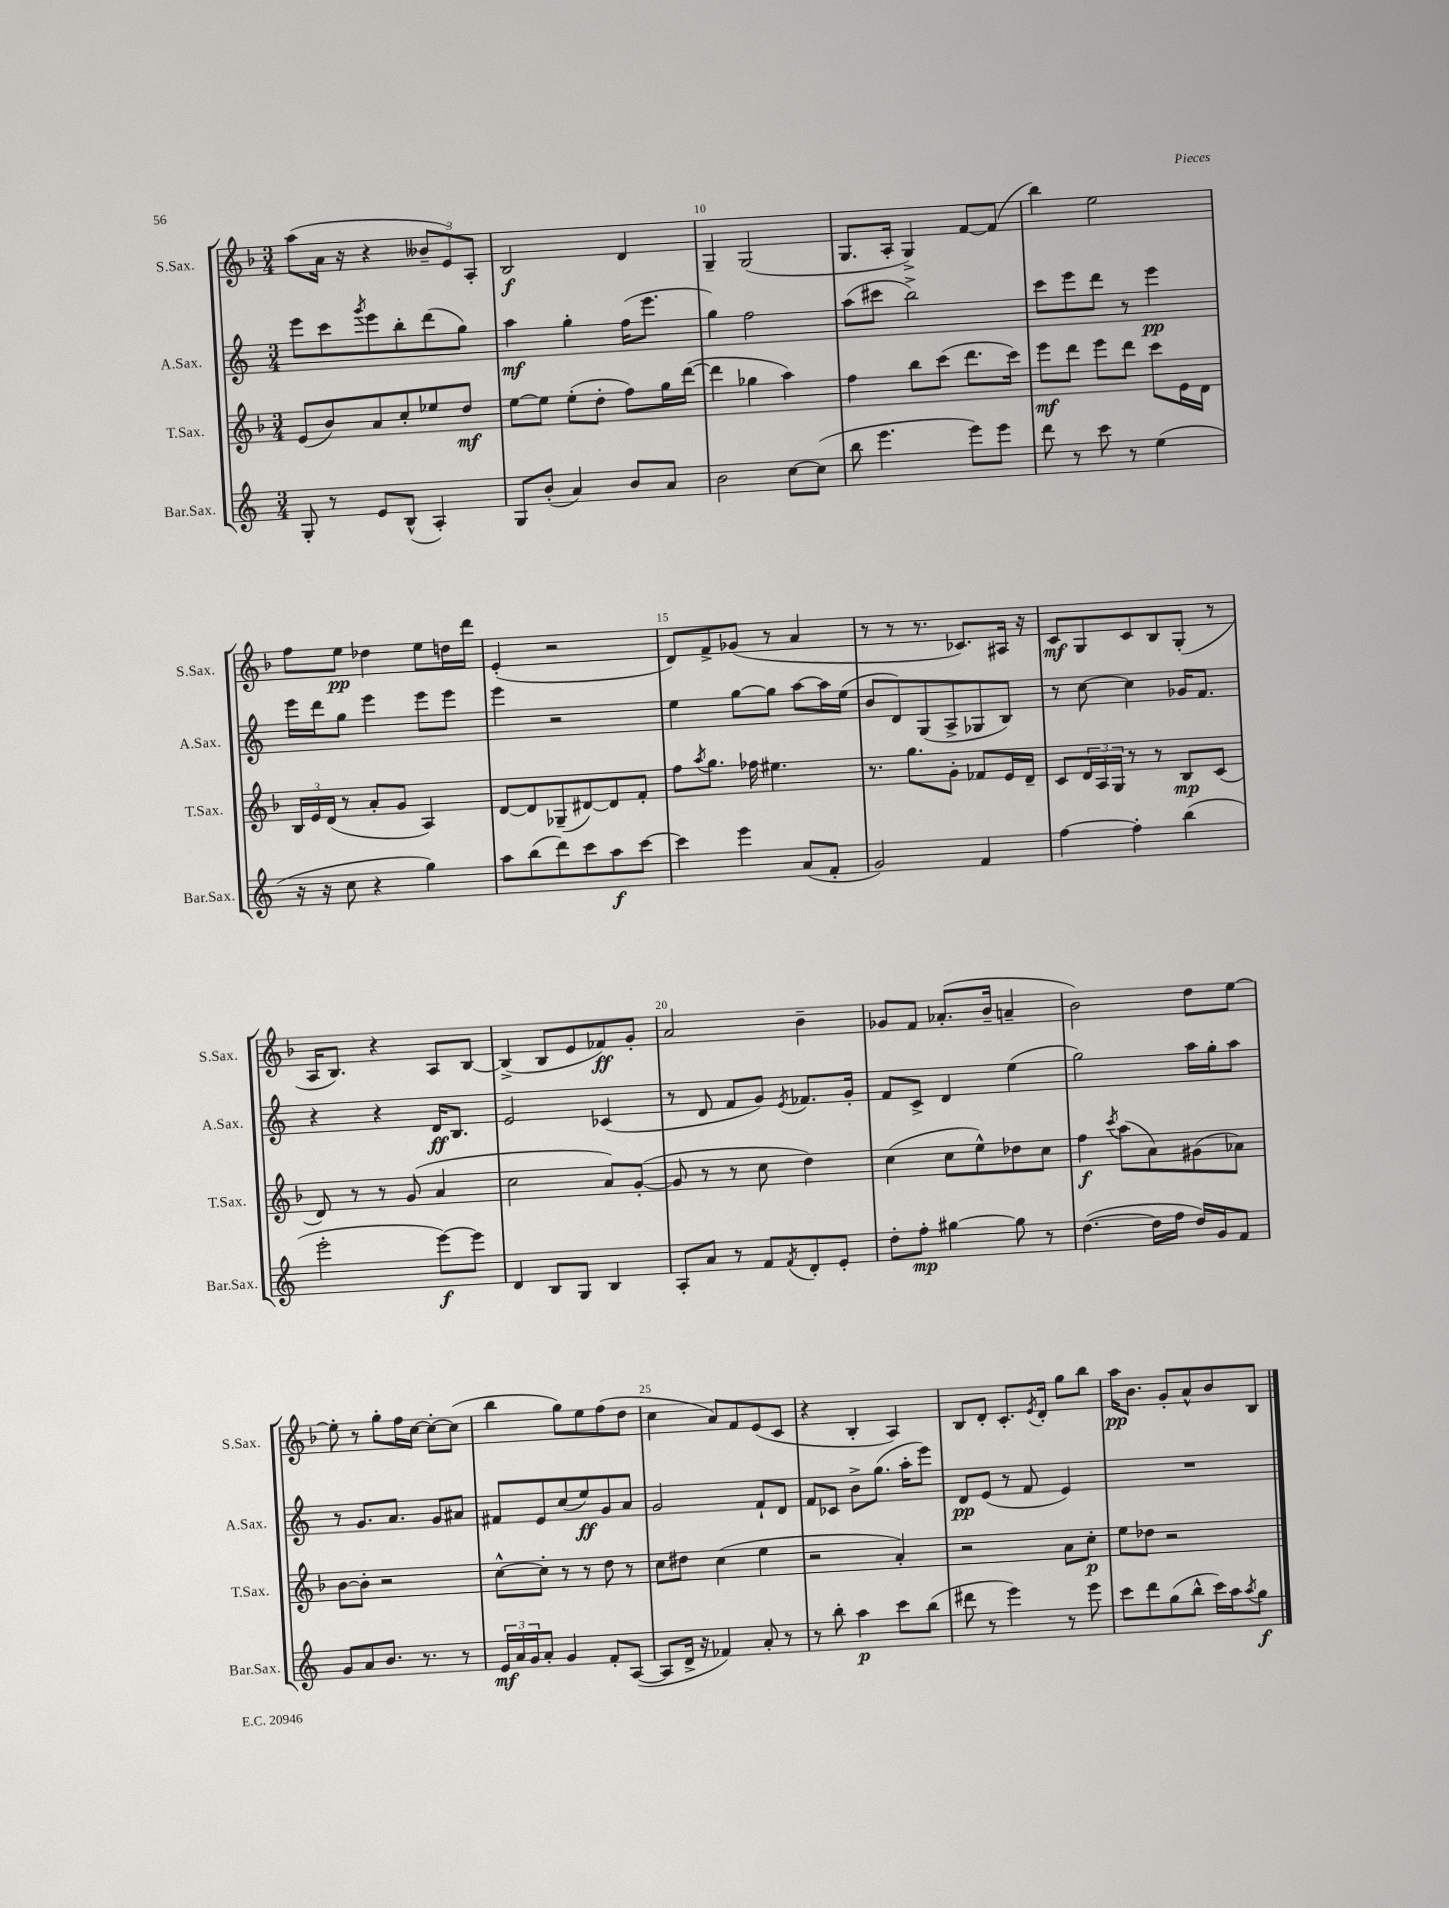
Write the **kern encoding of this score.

**kern	**kern	**kern	**kern
*staff4	*staff3	*staff2	*staff1
*clefG2	*clefG2	*clefG2	*clefG2
*k[]	*k[b-]	*k[]	*k[b-]
*M3/4	*M3/4	*M3/4	*M3/4
8G'/	(8e/L	8eee\L	(8aa\L
8r	8b-/)	8ccc\	16a\Jk
.	.	.	16r
.	.	8qggg/	.
8e/L	8a/	8eee\	4r
(8B^^/J	8cc'/	8bb'\	.
4A'/)	8ee-/	(8ddd\	12b--~/L
.	.	.	12e/)
.	8dd/J	8gg\J)	.
.	.	.	12A'/J
=	=	=	=
8G/L	[8ee\L	4aa\	2B-/
(8b'/J	8ee\]J	.	.
4a/)	(8ee'\L	4gg'\	.
.	8dd'\J	.	.
8b/L	8ff\L)	(16ff\LK	4d/
.	.	8.eee\J	.
8a/J	16gg\L	.	.
.	([16ddd\JJ	.	.
=	=	=	=
2b\	4ddd\]	4gg\)	4G~/
.	4gg-\	2ff\	(2G/
[8cc\L	4aa\)	.	.
(8cc\]J	.	.	.
=	=	=	=
8bb\	4ff\	(8aa\L	8.G/L
4.eee\	.	8ccc#\J	.
.	.	.	16A'/Jk
.	8bb-\L	2bb^\)	4G^/)
.	(8ccc\J	.	.
8eee\L)	8.ddd\L	.	[8f/L
8eee\J	.	.	(8f/]J
.	16ccc\Jk)	.	.
=	=	=	=
8ddd\	8eee\L	8ccc\L	4bb-\)
8r	8ddd\J	8eee\	.
8ccc\	8eee\L	8ddd\J	2ee\
8r	8ddd\J	8r	.
(4ee\	8ccc\L	4eee\	.
.	16e\L	.	.
.	16d\JJ	.	.
=	=	=	=
16r	24B-/LL	16eee\LL	8ff\L
.	24e/	.	.
16r	.	16ddd\J	.
.	(24d/JJ	.	.
8cc\	8r	8gg\J	8ee\J
4r	8a'/L	4eee\	4dd-\
.	8g/J	.	.
4gg\)	4A/)	8eee\L	8ee\L
.	.	8eee\J	16dd\L
.	.	.	16ddd\JJ
=	=	=	=
8aa\L	[8d/L	4eee\	(4e'/
(8bb\	8d/]	.	.
8ddd\)	(8G-~/	2r	2r
8ccc\	[8d#/)	.	.
8aa\	8d#/]	.	.
[8ccc\J	8f'/J	.	.
=	=	=	=
4ccc\]	8ff\L	4ee\	8d/L)
.	8qaa/	.	.
.	8.gg\J	.	8f^/
4eee\	.	[8gg\L	(8g-/J
.	16ff-\	.	.
.	4.ee#\	8gg\]J	8r
(8a/L	.	[8aa\L	4a/
8f'/J	.	16aa\]L	.
.	.	(16ee\JJ	.
=	=	=	=
2g/)	8.r	8b/L	8r
.	.	8d/)	8r
.	8.gg\L	.	.
.	.	(8G/	8.r
.	8g'\J	8A^/	.
.	.	.	8.c-/L)
4f/	8f-/L	8G-/	.
.	16e/L	8B/J)	16A#/Jk
.	16d~/JJ	.	16r
=	=	=	=
[4ff\	8c/L	8r	8c/L
.	24d/L	[8cc\	8G/
.	24A/	.	.
.	24G/JJ	.	.
4ff'\]	8r	4cc\]	8c/
.	8r	.	8B-/
(4bb\	8B-/L	16g-/LK	(8G'/J
.	.	8.f/J	.
.	(8c/J	.	8r
=	=	=	=
2eee'\	8d/)	4r	16A/LK
.	.	.	8.B-/J)
.	8r	.	.
.	8r	4r	4r
.	(8g/	.	.
[8eee\L)	4a/	16d/LK	8A/L
.	.	8.B/J	.
8eee\]J	.	.	[8B-/J
=	=	=	=
4d/	2cc\	2e/	(4B-^/]
8B/L	.	.	8B-/L
8G/J	.	.	8e/
4B/	8a/L)	(4c-/	8f-/)
.	([8g'/J	.	8g'/J
=	=	=	=
8A'/L	8g/]	8r	2a/
8a/J	8r	8d/	.
8r	8r	8f/L	.
8f/L	8cc\	8g/J)	.
8qf/	.	8qe/	.
8d'/	4dd\)	8.f-/L	4b-~\
8e'/J	.	.	.
.	.	16g'/Jk	.
=	=	=	=
8dd'\L	(4cc\	8f/L	8g-/L
8ff'\J	.	8c^/J	8f/J
[4gg#\	8cc\L	4d/	(8.a-'/L
.	8ee^^\)	.	.
.	.	.	16b-~/Jk
8gg#\]	8dd-\	(4ee\	4a~/
8r	8cc\J	.	.
=	=	=	=
([4.dd\	4ff\	2gg\)	2b-\)
.	8qccc/	.	.
.	(8aa\L	.	.
16dd\]LL	8a\)	.	.
16ff\JJ	.	.	.
16dd/LL)	(8g#\	16aa\LL	8dd\L
16g/J	.	16gg'\J	.
8f/J	8a-\J)	8aa\J	[8ee\J
=	=	=	=
8g/L	[8b-\L	8r	8ee'\]
8a/	8b-'\]J	8.g/L	8r
8.b/J	2r	.	8gg'\L
.	.	8.a/J	.
.	.	.	16ff\L
8.r	.	.	[16cc\JJ
.	.	8g/L	8cc'\_L
8r	.	8a#/J	(8cc\]J
=	=	=	=
24e/LL	[8cc^^\L	8f#/L	4bb-\
24a/	.	.	.
24g/J	.	.	.
8a'/J	8cc'\]J	8e/	.
4g/	8r	(8cc/	8gg\L)
.	8r	8ee/)	8ee\
8f'/L	8dd\	8g/	(8ff\
([8A/J	8r	8a/J	8dd\J
=	=	=	=
8A/]L	8cc\L	2g/	4cc\
16d^/Jk	8dd#\J	.	.
16r	.	.	.
4f-/)	(4cc\	.	8a/L)
.	.	.	8f/
8a'/	4ee\	8f`/L	(8e/
8r	.	8d/J	8c/J
=	=	=	=
8r	2r	8f/L	4r
8bb'\	.	8c-/J	.
4aa\	.	8b^\L	4B-'/
.	.	(8.gg\J	.
8ccc\L	4a'/)	.	4A/)
.	.	16aa'\LK	.
(8bb\J	.	8eee\J)	.
=	=	=	=
8ddd#\	2r	8d/L	8B-/L
8r	.	(8e/J	8d'/J
4eee\)	.	8r	8.c'/L
.	.	8f/	.
.	.	.	8qe/
.	.	.	16d'/Jk
8r	8a\L	4e/)	8gg\L
8eee\	8cc'\J	.	8bb-\J
=	=	=	=
8ccc\L	8ee\L	2.r	16aa\LK
.	.	.	8.b-\J
8ddd\	8dd-\J	.	.
(8gg\	2r	.	8g'/L
8bb^^\J	.	.	8a^^/
16ccc\LL)	.	.	8b-/
16aa\J	.	.	.
8qaa/	.	.	.
8gg\J	.	.	8B-/J
==	==	==	==
*-	*-	*-	*-
